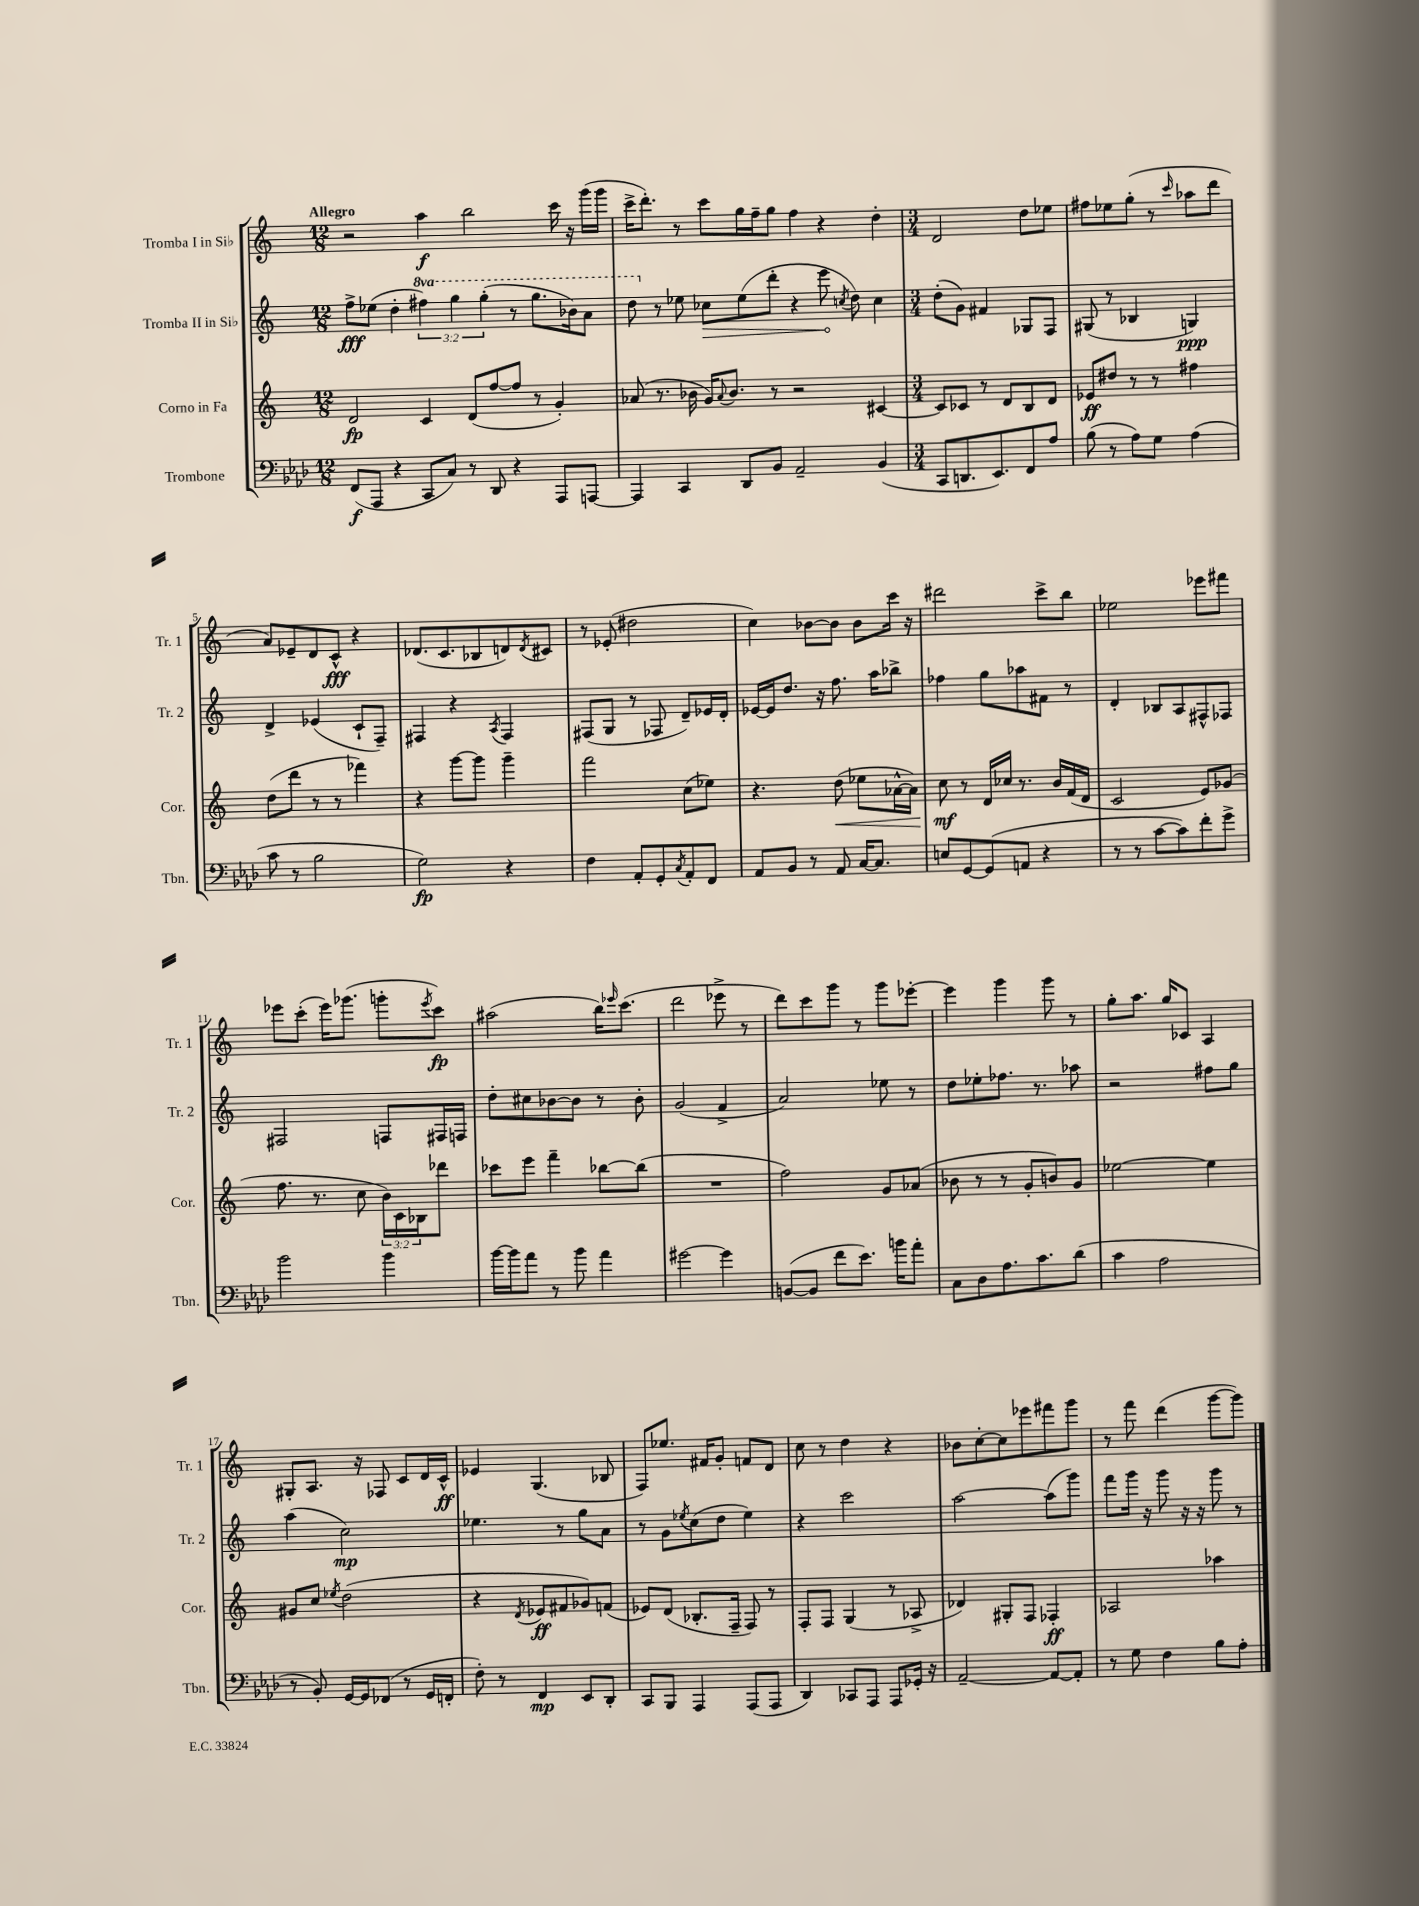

**kern	**kern	**kern	**kern
*staff4	*staff3	*staff2	*staff1
*clefF4	*clefG2	*clefG2	*clefG2
*k[b-e-a-d-]	*k[]	*k[]	*k[]
*M12/8	*M12/8	*M12/8	*M12/8
(8FF/L	2d/	8ff^\L	2r
8AAA-/J	.	(8ee-\J	.
4r	.	4dd'\	.
8CC/L	4c/	6fff#\)	4aa\
8C/J)	.	.	.
.	.	6ggg\	.
8r	(8d/L	.	2bb\
.	.	(6ggg'\	.
8DD-/	[8ff/	.	.
4r	8ff/]J	8r	.
.	8r	8.ggg\L	.
8AAA-/L	4g'/)	.	16ccc\
.	.	16bb-\k)	16r
[8AAA/J	.	8aa\J	(16ggg\LL
.	.	.	16ggg\JJ
=	=	=	=
4AAA/]	(8a-/	8ddd\	16ccc^\LK
.	.	.	8.ddd'\J)
.	8.r	8r	.
4CC/	.	8ee-\	8r
.	16b-\	.	.
.	16g/LK)	8cc-\L	8ccc\L
.	8qqa-/	.	.
.	8.b-/J	.	.
8DD-/L	.	(8ee-\	16gg\L
.	.	.	16ff~\J
8BB-/J	8r	8ddd'\J	8gg\J
2AA-~/	2r	4r	4ff\
.	.	8eee\	4r
.	.	8qcc/	.
.	.	8dd\)	.
(4BB-/	[4c#/	4cc\	4dd'\
=	=	=	=
*M3/4	*M3/4	*M3/4	*M3/4
8CC/L	8c#/]L	(8dd'\L	2d/
8.DD/	8c-/J	8g\J)	.
.	8r	4f#/	.
8.EE-/)	.	.	.
.	8d/L	.	.
8FF/	8B/	8G-/L	8dd\L
8A-/J	8d/J	8F/J	8ee-\J
=	=	=	=
(8B-\	8e-/L	(8G#/	8ff#\L
8r	8dd#/J	8r	8ee-\
8A-\L)	8r	4B-/	(8gg'\J
8G\J	8r	.	8r
.	.	.	16qqccc/
(4A-\	4ff#\	4G/)	8aa-\L
.	.	.	8ddd\J
=	=	=	=
8c\	(8dd\L	4d^/	8a/L)
8r	8ddd\J	.	8e-~/
2B-\	8r	(4e-/	8d/
.	8r	.	8c^^/J
.	4fff-\)	8c`/L	4r
.	.	8F~/J)	.
=	=	=	=
2G\)	4r	4F#/	(8.d-/L
.	.	.	8.c/
.	[8ggg\L	4r	.
.	8ggg\]J	.	8B-/
.	.	8qA/	.
4r	4ggg~\	4F#/	8d/)
.	.	.	8qd/
.	.	.	8c#/J
=	=	=	=
4F\	2fff\	(8F#/L	8r
.	.	8G/J	(8e-'/
8AA-'/L	.	8r	2dd#\
8GG'/	.	8F-/	.
8qC/	.	.	.
8AA-'/	(8cc\L	8d~/L)	.
8FF/J	8ee-\J)	16e-/L	.
.	.	16d'/JJ	.
=	=	=	=
8AA-/L	4.r	[16e-/LL	4cc\)
.	.	16e-/]J	.
8BB-/J	.	8.dd/J	.
8r	.	.	[8b-\L
.	.	16r	.
8AA-/	(8dd\	8.ff\	8b-\]J
[16C/LK	8ee-\L	.	8b-\L
8.C/]J	.	16aa\LK	.
.	[16a-^^\L	8bb-^\J	16ccc\Jk
.	16a-\]JJ)	.	16r
=	=	=	=
8E/L	8cc\	4ff-\	2ddd#\
[8GG/	8r	.	.
(8GG/]	16d/LL	8gg\L	.
.	16cc-/JJ	.	.
8AA/J	8.r	8aa-\	.
4r	.	8f#\J	8ccc^\L
.	16b/LL	.	.
.	(16f/	8r	8bb\J
.	16d/JJ	.	.
=	=	=	=
8r	2c/	4d'/	2ee-\
8r	.	.	.
[8c\L	.	8B-/L	.
8c\])	.	8A/	.
8f'\	8e/L)	8F#^^/	8eee-\L
8g^\J	(8g-/J	8F-/J	8fff#\J
=	=	=	=
2b-\	8.ff\	2F#/	8eee-\L
.	.	.	(8ccc'\J
.	8.r	.	.
.	.	.	16eee-\LK)
.	.	.	(8.ggg-\J
.	8cc\	.	.
4b-\	24b\LL)	8F/L	8ggg'\L
.	24c\	.	.
.	24B-\J	.	.
.	.	.	8qeee-/
.	8ddd-\J	16F#/L	8ccc\J)
.	.	16F/JJ	.
=	=	=	=
[16b-\LL	8ccc-\L	8dd'\L	(2aa#\
16b-\]J	.	.	.
8a-\J	8eee\J	8cc#\	.
8r	4fff~\	[8b-\	.
8b-\	.	8b-\]J	.
4a-\	[8bb-\L	8r	16bb\LK)
.	.	.	16qqeee-/
.	.	.	(8.ccc\J
.	(8bb-\]J	8b-'\	.
=	=	=	=
[2g#\	2.r	(2g/	2ddd\
4g#\]	.	4f^/	8eee-^\
.	.	.	8r
=	=	=	=
([8BB/L	2ff\)	2a/)	8ddd\L)
8BB/]J	.	.	8ccc\
8f\L	.	.	8ggg\J
8.e-\J)	.	.	8r
.	8g/L	8ee-\	8ggg\L
16b\LK	.	.	.
8a-'\J	(8a-/J	8r	[8eee-'\J
=	=	=	=
8C\L	8b-\	8dd\L	4eee-\]
8D-\	8r	8ee-'\	.
8.A-\	8r	8.ff-\J	4ggg\
.	8g'/L	.	.
8.c\	.	8.r	.
.	8b/)	.	8ggg\
(8d-\J	8g/J	8aa-\	8r
=	=	=	=
4c\	[2ee-\	2r	8gg'\L
.	.	.	8.aa\J
2A-\	.	.	.
.	.	.	16gg/LK
.	.	.	8c-/J
.	4ee-\]	8ff#\L	4A/
.	.	8gg\J	.
=	=	=	=
8r	8g#/L	(4aa\	8G#'/L
8BB-'/)	8cc/J	.	8.A/J
.	8qee-/	.	.
[16GG/LL	(2dd\	2cc\)	.
16GG/]J	.	.	16r
(8FF-/J	.	.	8F-/
8r	.	.	8c/L
16GG/LL	.	.	16d/L
16FF'/JJ	.	.	16c^^/JJ
=	=	=	=
8F'\)	4r	4.ee-\	4e-/
8r	.	.	.
.	8qd/	.	.
4FF/	8e-/L	.	(4.G/
.	8f#/	8r	.
8EE-/L	8g-/)	8gg\L	.
8DD-'/J	(8f/J	8a\J	8B-/
=	=	=	=
8CC/L	8e-/L)	8r	8F/L)
8BBB-/J	(8d/J	8g\L	8.ee-/J
.	.	8qee-/	.
4AAA-/	8.B-'/L	(8cc\	.
.	.	.	16f#/LK
.	.	8dd\J	8g'/J
.	16F~/Jk	.	.
(8AAA-/L	8F/)	4ee-\)	8f/L
8AAA-/J	8r	.	8d/J
=	=	=	=
4DD-/)	8F'/L	4r	8cc\
.	8F/J	.	8r
8CC-/L	(4G/	2ccc\	4dd\
8AAA-/J	.	.	.
8AAA-/L	8r	.	4r
16GG-'/Jk	8A-^/	.	.
16r	.	.	.
=	=	=	=
[2AA-~/	4d-/)	[2aa\	8b-\L
.	.	.	[8cc'\
.	8G#'/L	.	8cc\]
.	8F/J	.	8eee-\
8AA-/_L	4F-'/	(8aa\]L	8fff#\
8AA-'/]J	.	8ggg\J)	8ggg\J
=	=	=	=
8r	2A-/	8fff\L	8r
8G\	.	16ggg\Jk	8fff\
.	.	16r	.
4F\	.	8ggg\	(4ddd\
.	.	16r	.
.	.	16r	.
8B-\L	4aa-\	8ggg\	[8ggg\L
8A-'\J	.	8r	8ggg\]J)
==	==	==	==
*-	*-	*-	*-
